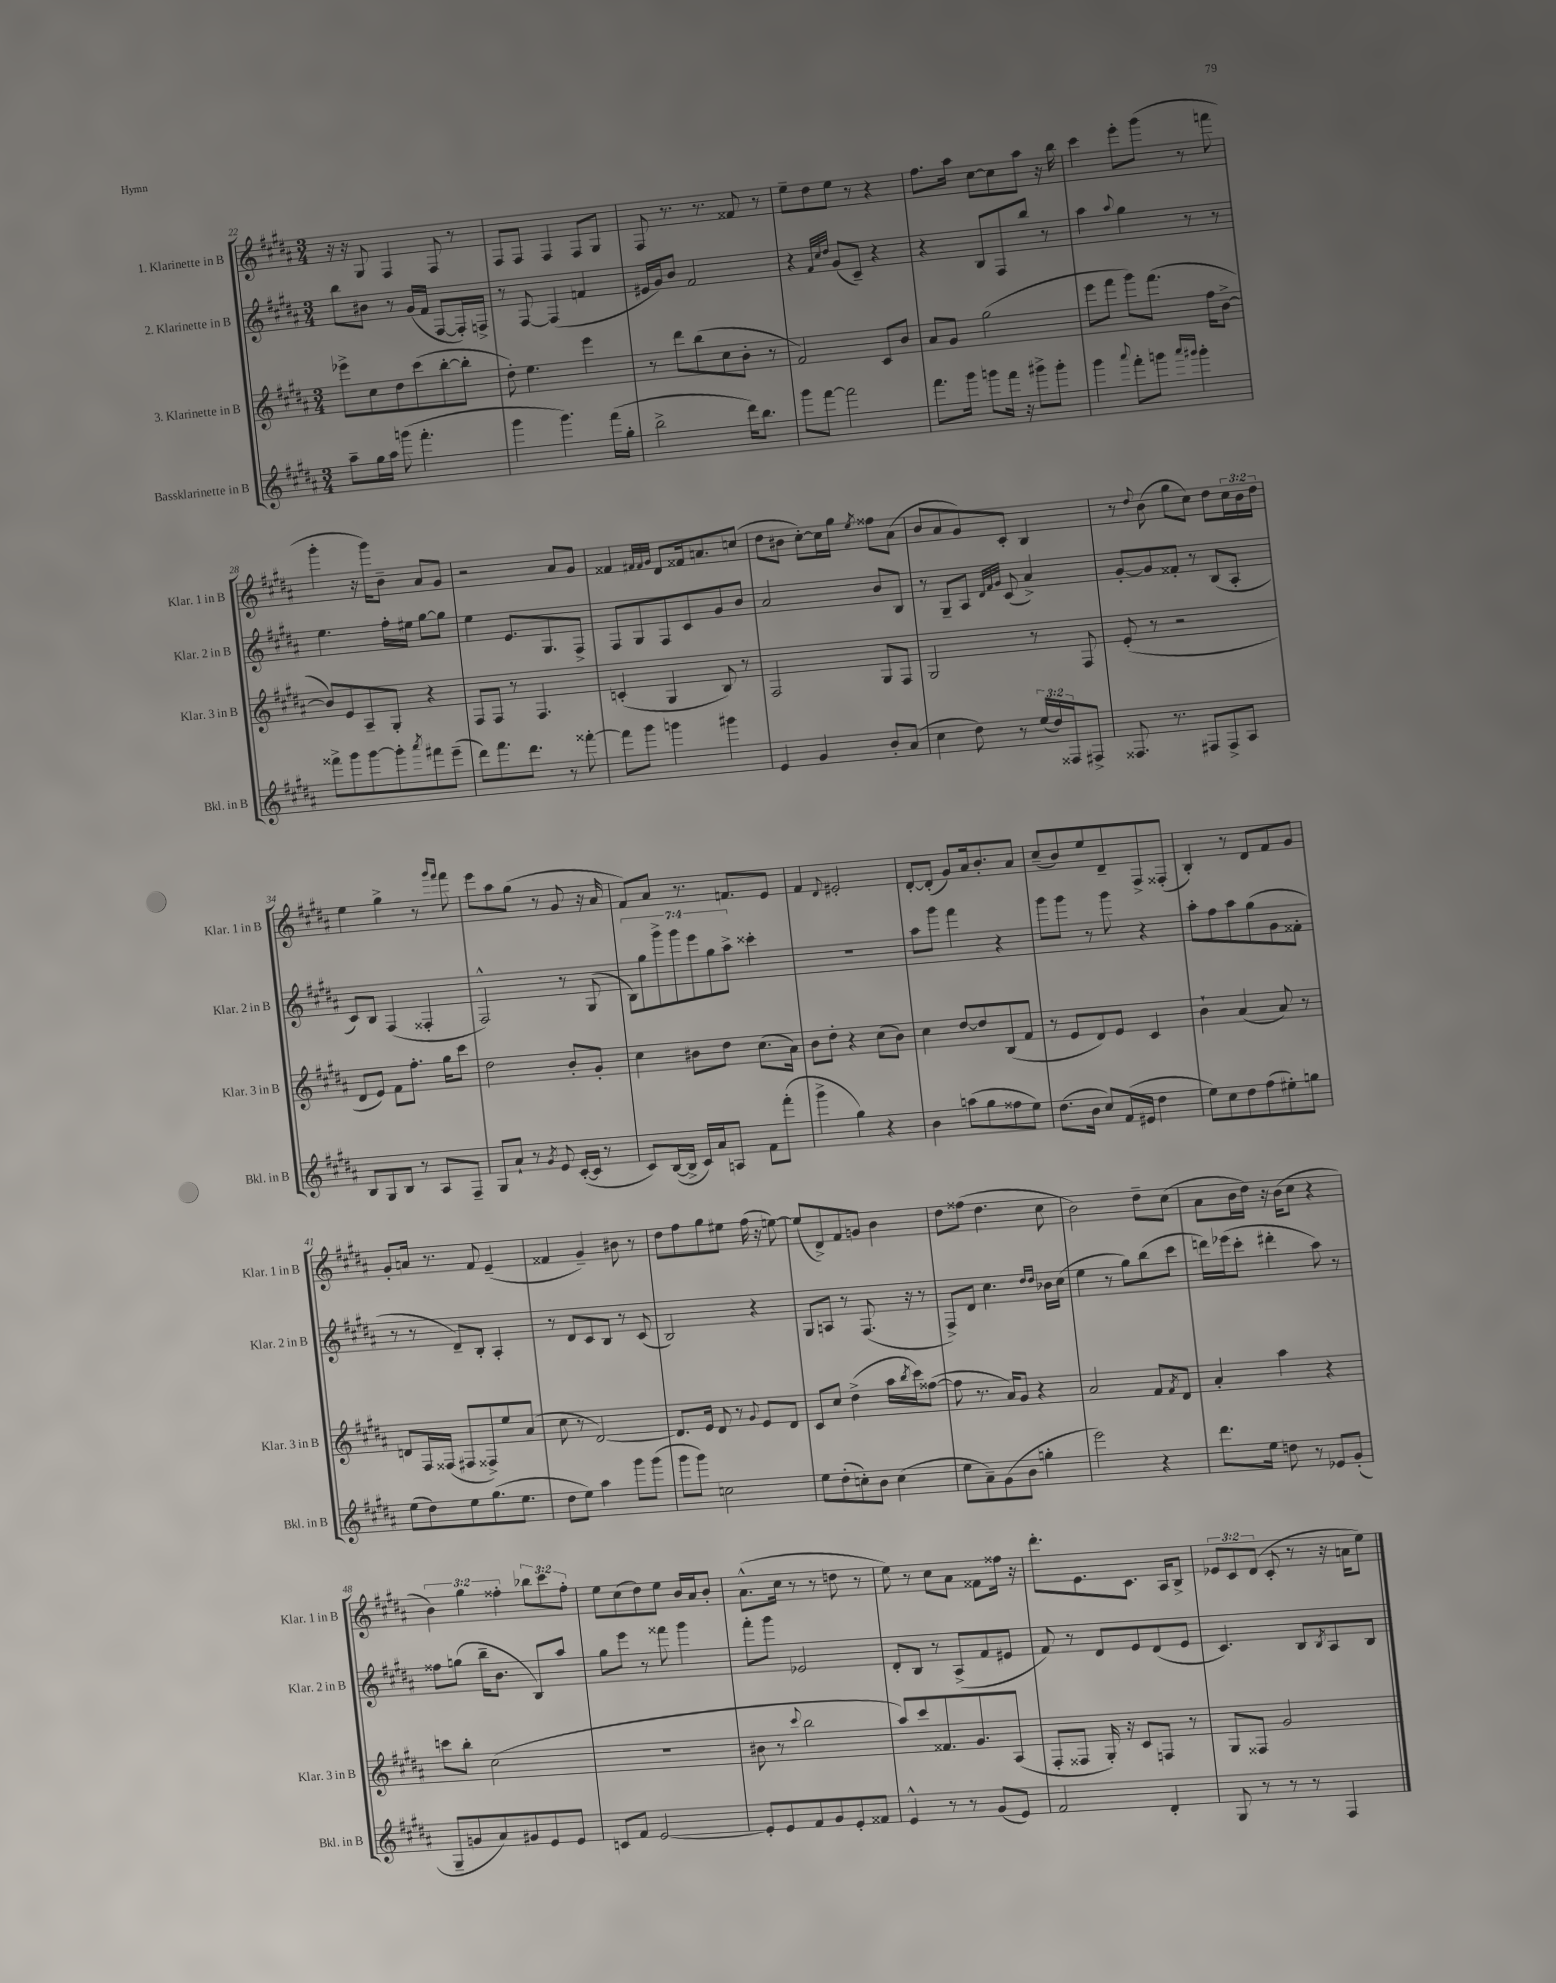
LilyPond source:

<<
\new StaffGroup <<
\new Staff = "s0" \with { instrumentName = "1. Klarinette in B" shortInstrumentName = "Klar. 1 in B" } {
    \clef treble \key b \major \numericTimeSignature \time 3/4 \override Staff.TupletNumber.text = #tuplet-number::calc-fraction-text
    r16 r16 gis8 fis4 fis8 r8 |
    fis8 fis8 fis4 fis8 gis8 |
    fis8 r8. r8. fisis'8 r8 |
    e''8-- dis''8 e''8 r8 r4 |
    fis''8. ais''16 cis''8~ cis''8 ais''8 r16 b''16 |
    cis'''4 e'''8-. gis'''8( r8 f'''8 |
    gis'''4-. r16 gis'''16) b'8-- ais'8 gis'8 |
    r2 ais'8 gis'8 |
    fisis'4 \grace { fis'32 fis'32 gis'32 } dis'8 fisis'16 a'8. c''8( |
    dis''8 bis'8 cis''8~-.) cis''16 gis''16 \acciaccatura { e''8 } fisis''8 ais'8( |
    b'8 ais'8 gis'8) cis'8-. b4 |
    r8 \appoggiatura { dis''8 } b'8( gis''8 cis''8) dis''8 \tuplet 3/2 { cis''16 b'16 dis''16 } |
    e''4 gis''4-> r8 \grace { gis'''16 fis'''16 } fis'''8 |
    e'''8 ais''8 gis''8( r8 gis'8 r16 ais'16 |
    fis'8) ais'8 r8. f'8. e'8 |
    fis'4 \appoggiatura { dis'8 } eis'2-. |
    dis'8~-. dis'8-.( gis'8) ais'16 b'8.-. ais'8 |
    cis''8--( b'8) e''8 dis'8-- fis8-> fisis8-.( |
    b4-.) r8 dis'8 fis'8 gis'8 |
    gis'8-. a'16 r8. fis'8 e'4--( |
    fisis'4 gis'4--) bis'8 r8 |
    dis''8 fis''8 gis''8 eis''8 fis''16( r16 e''8~) |
    e''8( dis'8->) fis'8 g'8 b'4 |
    dis''8 fisis''8( dis''4. cis''8 |
    b'2) dis''8-- cis''8( |
    ais'8 b'16 dis''16) r16 b'16( cis''8 r4 |
    \tuplet 3/2 { b'4) gis''4 fisis''4-. } \tuplet 3/2 { bes''8 cis'''8 fisis''8-. } |
    e''8 cis''8( dis''8) e''8 b'16 ais'16 b'8-. |
    ais'8.-^( cis''16 r8 r8 d''8 r8 |
    e''8) r8 cis''8 ais'8 fisis'8 fisis''16 r16 |
    dis'''8.-. e'8. cis'8. ais16 b8-> |
    \tuplet 3/2 { ees'8 cis'8 dis'8( } cis'8-. r8 r16 a'16 e''8) \bar "|." |
}
\new Staff = "s1" \with { instrumentName = "2. Klarinette in B" shortInstrumentName = "Klar. 2 in B" } {
    \clef treble \key b \major \numericTimeSignature \time 3/4 \override Staff.TupletNumber.text = #tuplet-number::calc-fraction-text
    b''8 bis'8 r8 gis'16( fis'16 fis8~ fis16-.) f16-> |
    r8 fis8~ fis4( f'4 |
    eis'16 gis'16) b'8 fis'2 |
    r4 \grace { fis'32 cis''32 dis''32 } gis'8( cis'8--) r4 |
    r4 b8 fis8 b''8 r8 |
    ais''4 \appoggiatura { ais''8 } gis''4 r8 r8 |
    e''4. fis''16-. eis''16 gis''8~ gis''8 |
    e''4 e'8. gis8. fis8-> |
    fis8 gis8 fis8 cis'8 gis'8 b'8 |
    ais'2 b'8 b8 |
    r8 gis8-- ais8 \grace { dis'32 fis'32 gis'32 } cis'8( ais'4->) |
    gis'8~-. gis'8 fisis'8-. r8 b8( ais8-. |
    cis'8) b8 fis4( fisis4-. |
    fis2-^) r8 gis8( |
    \tuplet 7/4 { b8) gis''8 gis'''8-> gis'''8 e'''8 gis''8 ais''8-> } cisis'''4-. |
    R2. |
    ais''8 gis'''8 fis'''4 r4 |
    gis'''8 gis'''8 r8 gis'''8 r4 |
    ais''8-. fis''8 ais''8 gis''8( gis'8 fisis'8-. |
    r8 r8 dis'8--) b8-. ais4-. |
    r8 dis'8 cis'8 b8 r8 cis'8( |
    b2) r4 |
    gis8 a8 r8 fis8.( r16 r8 |
    fis8->) dis'8 cis''4. \grace { dis''16 dis''16 } bes'16 cis''16( |
    e''4 r8 gis''8) b''8( cis'''8 |
    d'''16) ees'''16( cis'''8-. dis'''4-. ais''8) r8 |
    fisis''8 g''8( b''16-- b'8. b8) ais''8 |
    gis''8 e'''8 r8 fisis'''8 gis'''4 |
    fis'''8-. gis'''8 ees'2 |
    dis'8-. b8 r8 ais8->( fis'8 eis'8 |
    fis'8) r8 dis'8 e'8 dis'8( e'8 |
    cis'4.) b8 \acciaccatura { b8 } ais8 b8 \bar "|." |
}
\new Staff = "s2" \with { instrumentName = "3. Klarinette in B" shortInstrumentName = "Klar. 3 in B" } {
    \clef treble \key b \major \numericTimeSignature \time 3/4
    ees'''8-> cis''8 dis''8 cis'''8( b''8~-. b''8-. |
    dis''8-.) e''4. e'''4 |
    r8 dis'''8 b''8( cis''8 b'8-. r8 |
    fis'2) cis'8 b'8 |
    ais'8 gis'8 gis''2( |
    e'''8 fis'''8 gis'''8) fis'''8.( fis''16 b'8~-> |
    b'8) e'8 ais8-- gis8-. r4 |
    fis8 fis8 r8 fis4. |
    c'4-.( gis4 b8) r8 |
    fis2 gis8 fis8 |
    gis2 r8 fis8 |
    e'8-.( r8 r2 |
    dis'8 e'8) fis'8 fis''8.-. gis''16 cis'''8 |
    dis''2 b'8-. gis'8-. |
    cis''4 bis'8 dis''8 cis''8.( ais'16) |
    b'8 dis''8-. r4 cis''8( b'8) |
    cis''4 dis''8~ dis''8 b8( fis'8 |
    r8 e'8 dis'8) e'8 cis'4 |
    b'4-! ais'4( ais'8) r8 |
    d'8 fis16 fisis16( fis8 fisis8->) e''8 ais'8( |
    cis''8 r8 dis'2~) |
    dis'8. e'16 dis'8 r8 \appoggiatura { gis'8 } e'8 dis'8 |
    cis'8 cis''8 dis''4->( ais''16 \acciaccatura { b''8 } cis'''16) fisis''8~( |
    fisis''8 r8. ais'16) gis'8 r4 |
    ais'2 fis'8 \acciaccatura { fis'8 } dis'8 |
    ais'4-. ais''4 r4 |
    c'''8 b''8-. cis''2( |
    R2. |
    bis'8 r8 \appoggiatura { cis'''8 } b''2 |
    ais''8) cis'''8 fisis'8. gis'8. ais8( |
    fis8-. fisis8 gis16-.) r16 cis'8 f8 r8 |
    gis8 fisis8 gis'2 \bar "|." |
}
\new Staff = "s3" \with { instrumentName = "Bassklarinette in B" shortInstrumentName = "Bkl. in B" } {
    \clef treble \key b \major \numericTimeSignature \time 3/4 \override Staff.TupletNumber.text = #tuplet-number::calc-fraction-text
    ais''8-- gis''16 ais''16 g'''8( fis'''4.-. |
    gis'''4 gis'''4.) fis'''16( gis''16-. |
    b''2-> dis'''16) b''8. |
    gis'''8 fis'''8~ fis'''2 |
    fis'''8. gis'''16 g'''8 fis'''16 r16 gis'''8-> gis'''8-. |
    gis'''4 \appoggiatura { ais'''8 } fis'''8-. g'''8 \grace { ais'''16 gis'''16 } gis'''4-. |
    fisis'''8-> gis'''8 gis'''8~ gis'''8-. \acciaccatura { ais'''8 } fis'''8 e'''8--( |
    dis'''8) fis'''8. dis'''8. r8 fisis'''8~-. |
    fisis'''8 gis'''8 g'''4 gis'''4 |
    e'4 gis'4 b'8-. ais'8( |
    cis''4 dis''8) r8 \tuplet 3/2 { e''16( dis''16) fisis16 } fis8-> |
    fisis8. r8. fis8 fis8-> ais8 |
    b8 gis8 b8 r8 ais8 fis8-- |
    gis8 ais'8-! r8 \acciaccatura { gis'8 } e'8 cis'16~-.( cis'16 r8 |
    cis'8) b16~( b16-> cis'16) ais'16 a8 fis'8 fis'''8-.( |
    gis'''4-> gis''4) r4 |
    b'4 a''8( gis''8 fisis''8 e''8) |
    dis''8.( b'16 cis''8) fis'16( eis'16 dis''4 |
    e''8) cis''8 dis''8 fis''8( eis''8-.) g''8 |
    e''8( dis''8) e''8 gis''8.( e''8. |
    dis''8 e''8) ais''4 gis'''8 gis'''8( |
    gis'''8 gis'''8) c''2 |
    e''8 dis''8-.( c''8-.) b'8 c''4( |
    e''8 ais'8--) gis'8( b'8 g''4-. |
    e'''2) r4 |
    dis'''8. e''16 d''8 r8 ees'8 gis'8-.( |
    gis8-- g'8 ais'8) gis'8 e'8 e'8 |
    c'8 fis'8 e'2~ |
    e'8-. e'8 fis'8 gis'8 e'8-. fisis'8 |
    e'4-^ r8 r8 gis'8( e'8) |
    fis'2 dis'4-. |
    gis8 r8 r8 r8 fis4 \bar "|." |
}
>>
>>
\layout { \context { \Score currentBarNumber = #22 } }
